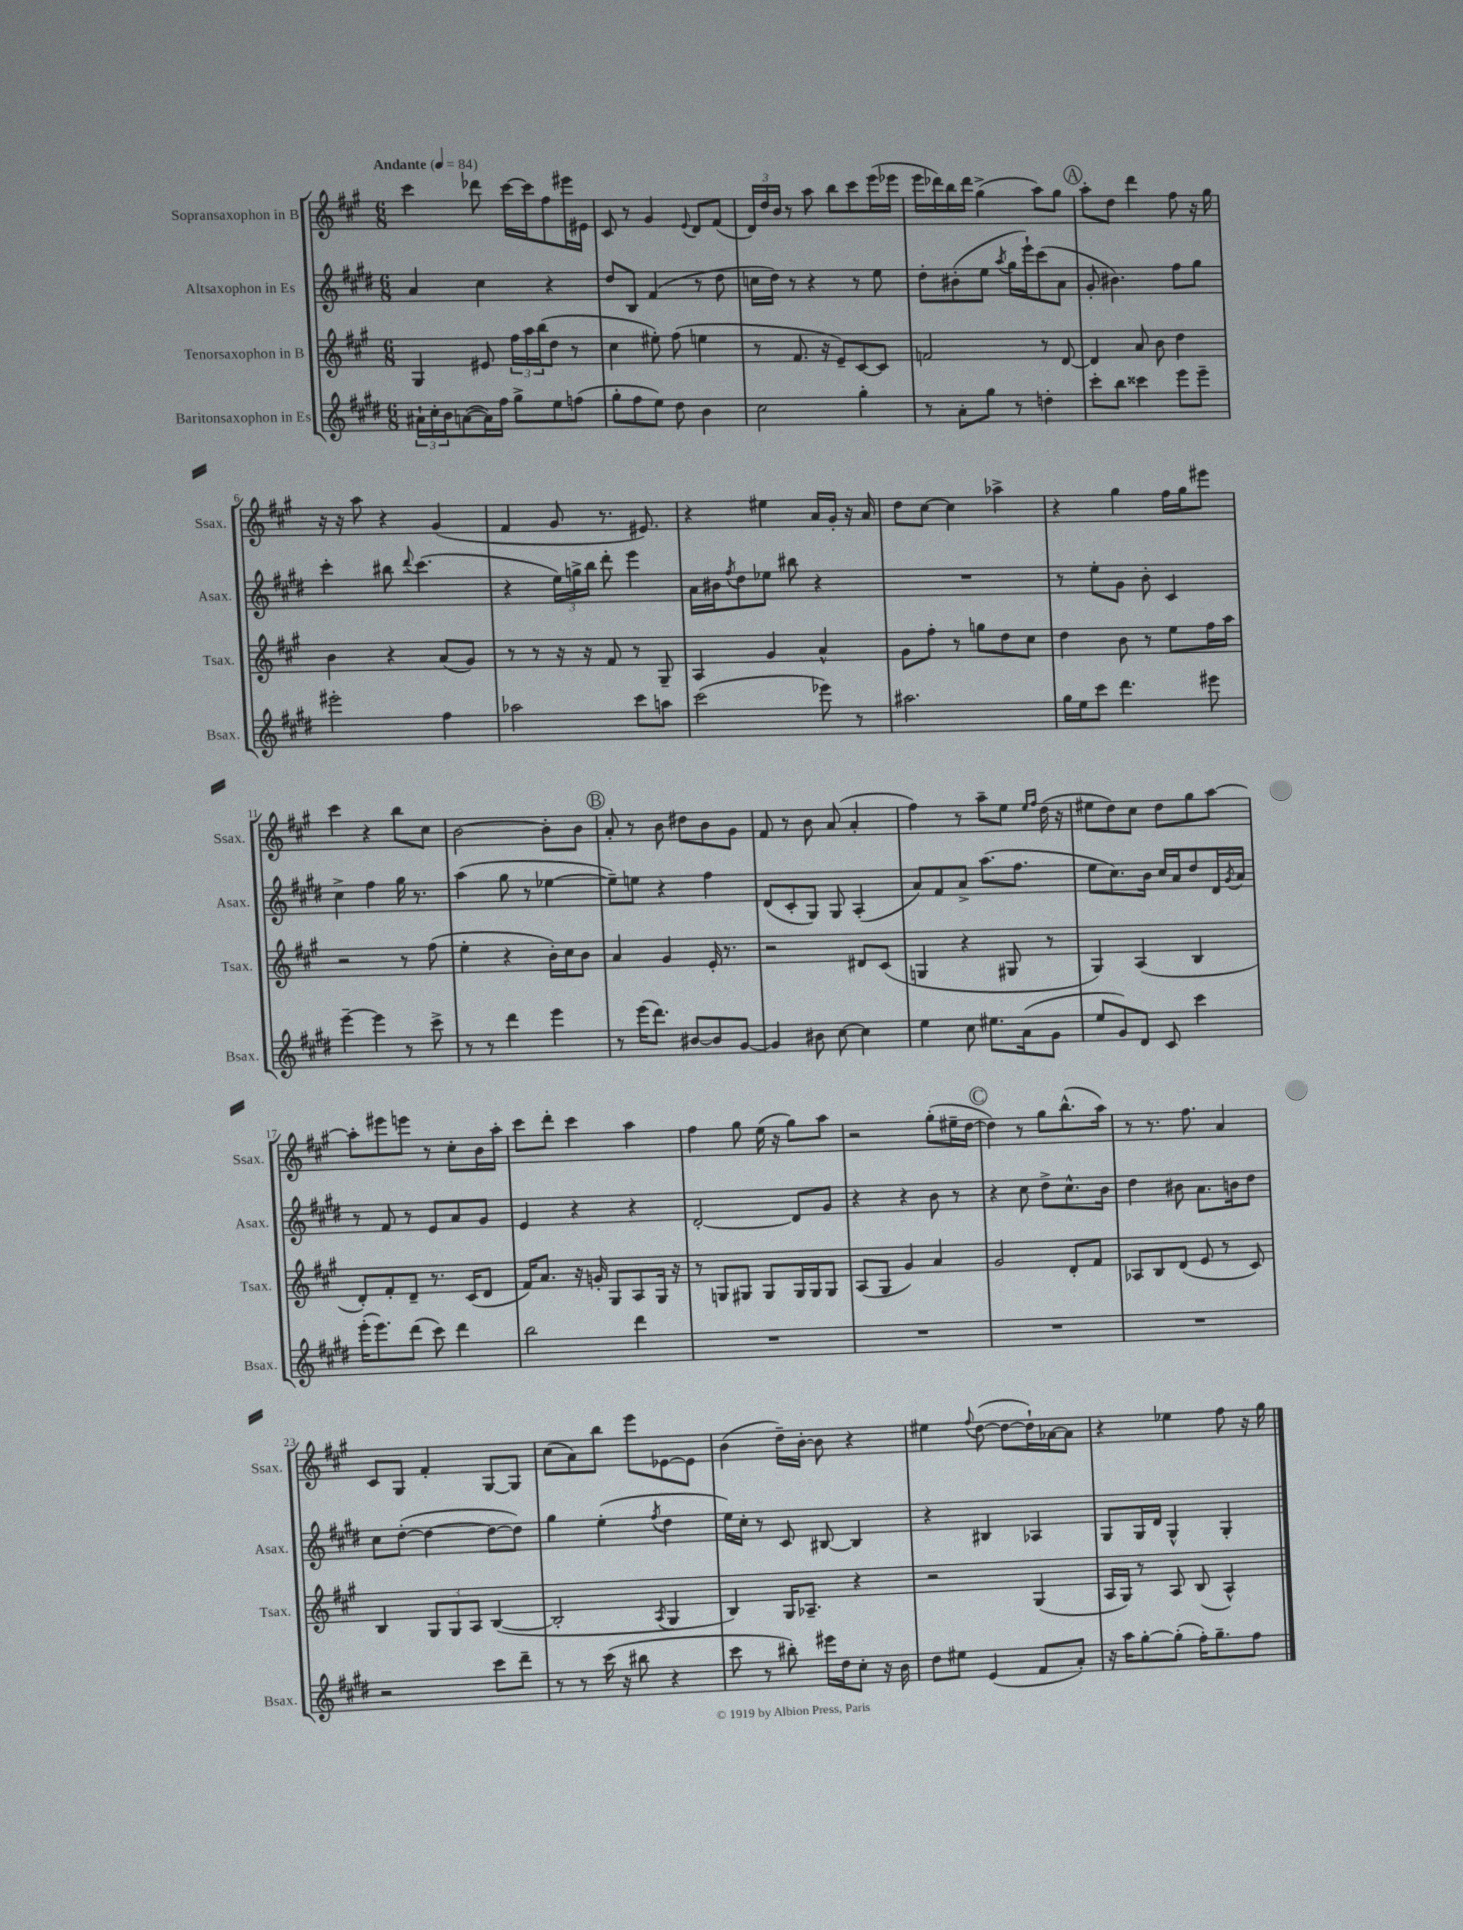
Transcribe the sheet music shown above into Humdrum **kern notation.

**kern	**kern	**kern	**kern
*part4	*part3	*part2	*part1
*staff4	*staff3	*staff2	*staff1
*I"Baritonsaxophon in Es	*I"Tenorsaxophon in B	*I"Altsaxophon in Es	*I"Sopransaxophon in B
*I'Bsax.	*I'Tsax.	*I'Asax.	*I'Ssax.
*clefG2	*clefG2	*clefG2	*clefG2
*k[f#c#g#d#]	*k[f#c#g#]	*k[f#c#g#d#]	*k[f#c#g#]
*M6/8	*M6/8	*M6/8	*M6/8
*MM84	*MM84	*MM84	*MM84
=1	=1	=1	=1
!	!	!	!LO:TX:a:B:t=Andante
24a#X`\LL	4G#/	4a/	4ccc#\
24cc#'\	.	.	.
24b\J	.	.	.
([8an\	.	.	.
16a\L])	8e#X/	4cc#\	8ddd-X\
16ff#\JJ	.	.	.
8gg#^\L	24ff#\LL	.	[16ccc#\LL
.	24aa\	.	.
.	.	.	16ccc#\J]
.	(24bb\J	.	.
8ee\	8dd\J	4r	8ff#\
(8ffn\J	8r	.	16eee#X\L
.	.	.	16e#X\JJ
=2	=2	=2	=2
8gg#'\L	4cc#\	8dd#/L	8c#/
8ff#\	.	8B/J	8r
8ee\J)	8ee#X'\)	(4f#/	4g#/
8dd#\	(8ff#\	.	.
.	.	.	8qqe/
4b\	4een\	8r	8d/L
.	.	8dd#\	(8f#/J
=3	=3	=3	=3
2cc#\	8r	16ccn\LL	24d/LL)
.	.	.	24dd/
.	.	16dd#\JJ)	.
.	.	.	24b/JJ
.	8.f#/	8r	8r
.	.	4r	8aa\
.	16r	.	.
.	8e~/L)	.	8bb\L
4gg#'\	[8c#/	8r	8ccc#\
.	8c#/J]	8ee\	(16eee\L
.	.	.	16eee-X\JJ
=4	=4	=4	=4
8r	2fn/	8dd#'\L	16eee\LL
.	.	.	16ddd-X\)
8a'\L	.	(8b#X'\	16bb\
.	.	.	16ddd-\JJ
8gg#\J	.	8ee\J	(4gg#^\
.	.	8qaa/	.
8r	.	16gg#\LL	.
.	.	16eee`\J)	.
4ddn'\	8r	(8ccc#\	8aa\L)
.	[8d/	8a\J	8gg#\J
!!LO:REH:place=s1:t=A
=5	=5	=5	=5
8ccc#'\L	4d/]	8g#'/	8aa'\L
8bb\J	.	4.b#X\)	8dd\J
4ccc##X\	8a/	.	4ddd\
.	8b\	.	.
8eee\L	4dd\	8ff#\L	8ff#\
8eee~\J	.	8gg#\J	16r
.	.	.	16gg#\
!!LO:LB:g=z
=6	=6	=6	=6
2eee#X'\	4b\	4ccc#'\	16r
.	.	.	16r
.	.	.	8aa\
.	4r	8bb#X\	4r
.	.	8qqddd#/	.
.	.	(4.ccc#\	.
4ff#\	(8a/L	.	(4g#/
.	8g#/J)	.	.
=7	=7	=7	=7
2aa-X\	8r	4r	4f#/
.	8r	.	.
.	16r	24ee\LL)	8g#/
.	.	24ggn^\	.
.	16r	.	.
.	.	24bb\JJ	.
.	8f#/	8ddd#'\	8.r
8ccc#\L	8r	4eee\	.
.	.	.	8.e#X/)
8aan\J	8G#~/	.	.
=8	=8	=8	=8
(2ccc#\	4A/	16a\LL	4r
.	.	16b#X\J	.
.	.	8qff#/	.
.	.	8dd#\	.
.	4g#/	8ee-X\J	4ee#X\
.	.	8bb#X\	.
8eee-X\)	4a^^/	4r	16a/LL
.	.	.	16g#'/JJ
8r	.	.	16r
.	.	.	16a/
=9	=9	=9	=9
2.aa#X\	8g#\L	2.r	8dd\L
.	8ff#'\J	.	[8cc#\J
.	8r	.	4cc#\]
.	8ggn\L	.	.
.	8dd\	.	4aa-X^\
.	8cc#\J	.	.
=10	=10	=10	=10
16gg#\LL	4dd\	8r	4r
16ee\J	.	.	.
8ccc#\J	.	8ee'\L	.
4.ddd#\	8b\	8g#\J	4gg#\
.	8r	8b'\	.
.	8ee\L	4c#/	16ff#\LL
.	.	.	16gg#\J
8eee#X\	16ff#\L	.	8eee#X\J
.	16aa\JJ	.	.
!!LO:LB:g=z
=11	=11	=11	=11
[4eee~\	2r	4cc#^\	4ccc#\
4eee\]	.	4ff#\	4r
8r	8r	16gg#\	8bb\L
.	.	8.r	.
8ccc#^\	(8ff#\	.	8cc#\J
=12	=12	=12	=12
8r	4ee'\	(4aa\	[2b\
8r	.	.	.
4ddd#\	4r	8gg#\	.
.	.	8r	.
4eee\	16b'\LL)	[4ee-X\	8b'\L]
.	16cc#\J	.	.
.	8b\J	.	8b\J
!!LO:REH:place=s1:t=B
=13	=13	=13	=13
8r	4a/	8ee-~\L])	8a'/
(16eee\KL	.	8een\J	8r
8.ddd#\J)	.	.	.
.	4g#/	4r	8b\
[8b#X/L	.	.	8dd#X\L
8b#/]	16e'/	4ff#\	8b\
.	8.r	.	.
[8g#/J	.	.	8g#\J
=14	=14	=14	=14
4g#/]	2r	(8d#/L	8f#/
.	.	8c#'/	8r
8b#X\	.	8G#/J)	8b\
[8cc#\	.	8G#/	(8a/
4cc#\]	8d#X/L	(4A'/	4a'/
.	(8c#/J	.	.
=15	=15	=15	=15
4ee\	4Gn/	8a/L)	4ff#\)
.	.	8f#/	.
8cc#\	4r	8a^/J	8r
8.ee#X\L	.	(8.aa\L	8aa~\L
.	8G#X/	.	8ee\J
(16a\k	.	8.ff#\J	.
.	.	.	16qqee/LL
.	.	.	16qqff#/JJ
8g#\J	8r	.	(16dd\
.	.	.	16r
=16	=16	=16	=16
8ee/L	4G#/)	8ee\L	8ee#X\L
8g#/)	.	8.cc#\)	8dd\)
8d#/J	(4A/	.	8cc#\J
.	.	16b\Jk	.
8c#/	.	16cc#/LL	8dd\L
.	.	16a/J	.
4ccc#\	4B/	8dd#/	8gg#\
.	.	16d#/L	[8aa\J
.	.	8qg#/	.
.	.	16a/JJ	.
!!LO:LB:g=z
=17	=17	=17	=17
(16eee'\KL	8d'/L)	8r	8aa'\L]
8.eee\)	.	.	.
.	8f#'/	8f#/	8eee#X\
(8ddd#\J	8d~/J	8r	8eeen\J
8ccc#\)	8.r	8e/L	8r
4ddd#\	.	8a/	8cc#'\L
.	(16c#/KL	.	.
.	8d/J	8g#/J	16b\L
.	.	.	16aa'\JJ
=18	=18	=18	=18
2bb\	16f#/KL)	4e/	8ccc#\L
.	8.a/J	.	.
.	.	.	8ddd'\J
.	16r	4r	4ccc#\
.	16gn'/	.	.
.	8G#/L	.	.
4ddd#\	8A/	4r	4aa\
.	16G#/Jk	.	.
.	16r	.	.
=19	=19	=19	=19
2.r	8r	[2d#'/	4ff#\
.	8Gn/L	.	.
.	8G#X/J	.	8gg#\
.	8G#/L	.	(16ee\
.	.	.	16r
.	16G#/L	8d#/L]	8gg#\L)
.	16G#/J	.	.
.	8G#/J	8g#/J	8aa\J
=20	=20	=20	=20
2.r	(8A/L	4r	2r
.	8G#/J	.	.
.	4g#/)	4r	.
.	4a/	8b\	(8gg#'\L
.	.	8r	16ee#X~\L
.	.	.	[16dd\JJ
!!LO:REH:place=s1:t=C
=21	=21	=21	=21
2.r	2g#/	4r	4dd\])
.	.	8cc#\	8r
.	.	8dd#^\L	8gg#\L
.	8d'/L	8.cc#^^\	(8.bb^^\
.	8f#/J	.	.
.	.	16b\Jk	16aa\Jk)
=22	=22	=22	=22
2.r	8A-X/L	4dd#\	8r
.	8B/	.	8.r
.	(8d/J	8b#X\	.
.	.	.	8.ff#\
.	8e/	8.a\L	.
.	8r	.	4a/
.	.	16bn\k	.
.	8c#/)	8dd#\J	.
!!LO:LB:g=z
=23	=23	=23	=23
2r	4B/	8cc#\L	8c#/L
.	.	([8dd#'\J	8G#/J
.	12G#/L	4dd#\_	4f#'/
.	12G#/	.	.
.	12A/J	.	.
8ccc#\L	([4B/	8dd#\L_	[8G#/L
8ddd#~\J	.	8dd#\J])	8G#/J]
=24	=24	=24	=24
8r	2B'/]	4gg#\	(8cc#\L
8r	.	.	8a\)
(16ccc#\	.	(4ee'\	8bb\J
16r	.	.	.
8bb#X\	.	.	8eee\L
.	8qA/	8qff#/	.
4r	4G#/	4dd#\	[8e-X\
.	.	.	8e-\J]
=25	=25	=25	=25
8ccc#\	4B/)	16ee\LL)	(4b\
.	.	16cc#'\JJ	.
8r	.	8r	.
8bb#X'\)	16G#/KL	8c#/	16dd~\LL)
.	8.A-X~/J	.	[16b'\JJ
16eee#X\LL	.	[8B#X/	8b\]
16dd#\J	.	.	.
8cc#'\J	4r	4B#/]	4r
16r	.	.	.
16b\	.	.	.
=26	=26	=26	=26
8dd#\L	2r	4r	4ee#X\
8ee#X\J	.	.	.
.	.	.	8qqff#/
(4e/	.	4B#X/	([8dd\
.	.	.	8dd\L_
8f#/L	(4G#/	4A-X/	16dd`\L])
.	.	.	[16a-X\J
8a'/J)	.	.	8a-\J]
=27	=27	=27	=27
16r	16A/LL	8G#/L	4r
16aa\KL	16G#/JJ)	.	.
[8gg#'\	8r	16G#/L	.
.	.	16d#/JJ	.
(8gg#'\J]	8A/	4G#^^/	4ee-X\
16ff#'\KL)	(8B/	.	.
8.gg#~\	.	.	.
.	4A^^/)	4G#'/	8ff#\
8ff#\J	.	.	16r
.	.	.	16gg#\
==	==	==	==
*-	*-	*-	*-
